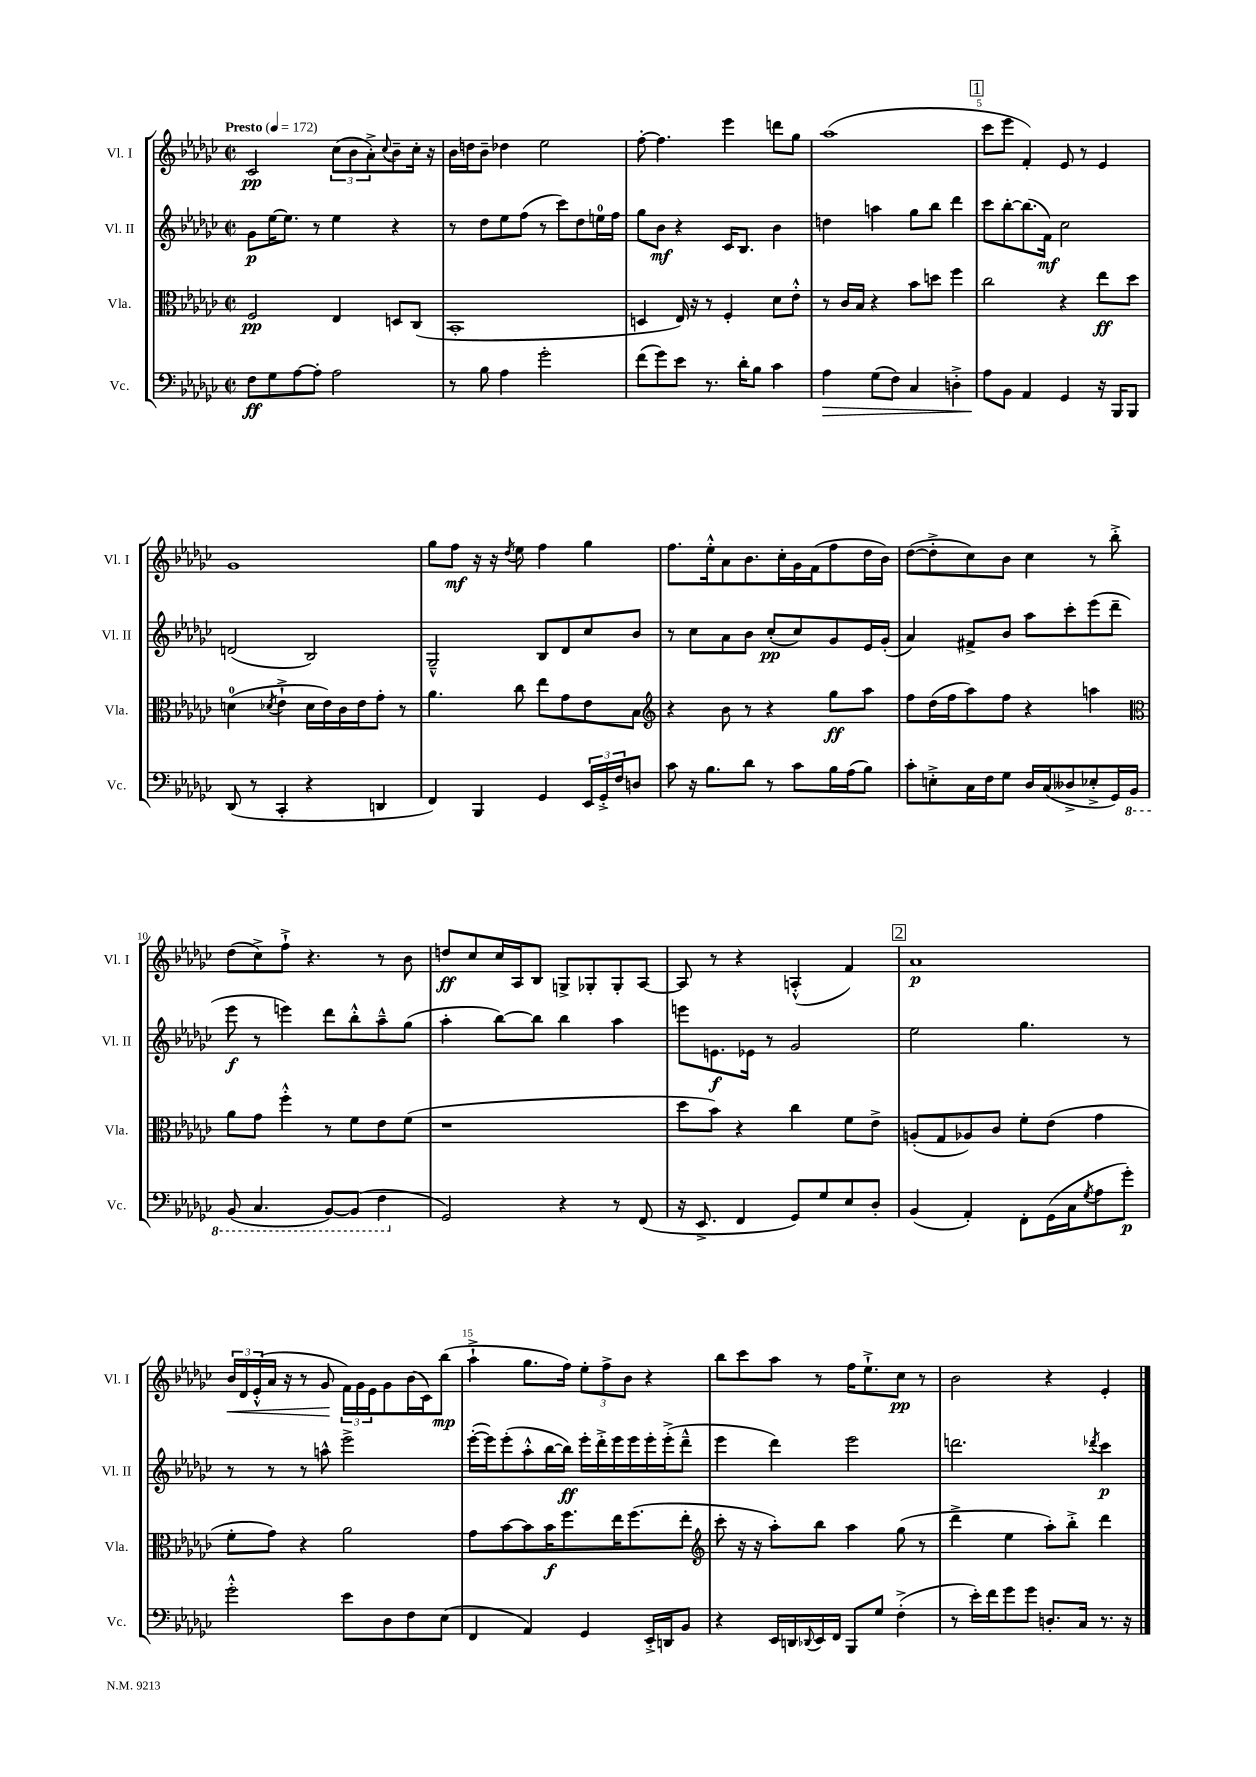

**kern	**kern	**kern	**kern
*staff4	*staff3	*staff2	*staff1
*clefF4	*clefC3	*clefG2	*clefG2
*k[b-e-a-d-g-c-]	*k[b-e-a-d-g-c-]	*k[b-e-a-d-g-c-]	*k[b-e-a-d-g-c-]
*M2/2	*M2/2	*M2/2	*M2/2
*met(c|)	*met(c|)	*met(c|)	*met(c|)
*MM172	*MM172	*MM172	*MM172
8F	2F	8g-	2c-
8G-	.	[16ee-	.
.	.	8.ee-]	.
[8A-	.	.	.
8A-']	.	8r	.
2A-	4E-	4ee-	(12cc-
.	.	.	12b-
.	.	.	12a-'^)
.	.	.	8qqcc-
.	8D	4r	8b-~
.	(8C-	.	16cc-'
.	.	.	16r
=	=	=	=
8r	1BB-'	8r	16b-
.	.	.	16dd
8B-	.	8dd-	8b-~
4A-	.	8ee-	4dd-
.	.	(8ff	.
2g-'	.	8r	2ee-
.	.	8ccc-)	.
.	.	8dd-	.
.	.	16ee	.
.	.	16ff	.
=	=	=	=
(8f	4D	8gg-	[8ff'
8g-)	.	8b-	4.ff]
8e-	16E-)	4r	.
.	16r	.	.
8.r	8r	.	.
.	4F'	16c-	4eee-
16d-'	.	8.B-	.
8B-	.	.	.
4c-	8d-	4b-	8ddd
.	8e-'^^	.	8gg-
=	=	=	=
4A-	8r	4dd	(1aa-
.	16c-	.	.
.	16B-	.	.
(8G-	4r	4aa	.
8F)	.	.	.
4C-	8b-	8gg-	.
.	8dd	8bb-	.
4D'^	4ff	4ddd-	.
=	=	=	=
8A-	2cc-	8ccc-	8ccc-
8BB-	.	[8bb-'	8eee-
4AA-	.	(8.bb-]	4f')
.	.	16f)	.
4GG-	4r	2cc-	8e-
.	.	.	8r
16r	8ee-	.	4e-
16BBB-	.	.	.
8BBB-	8dd-	.	.
=	=	=	=
(8DD-	(4d	(2d	1g-
8r	.	.	.
.	8qd-	.	.
4CC-'	4e-`^	.	.
4r	16d-	2B-)	.
.	16e-)	.	.
.	16c-	.	.
.	16e-	.	.
4DD	8g-'	.	.
.	8r	.	.
=	=	=	=
4FF)	4.a-	2G-~^^	8gg-
.	.	.	8ff
4BBB-	.	.	16r
.	.	.	16r
.	.	.	8qdd-
.	8cc-	.	8ee-
4GG-	8ee-	8B-	4ff
.	8g-	8d-	.
24EE-	8e-	8cc-	4gg-
24GG-'^	.	.	.
24F	.	.	.
8D	8B-	8b-	.
=	=	=	=
*	*clefG2	*	*
8c-	4r	8r	8.ff
16r	.	8cc-	.
8.B-	.	.	16ee-'^^
.	8b-	8a-	8a-
8d-	8r	8b-	8.b-
8r	4r	(8cc-'	.
.	.	.	16cc-'
8c-	.	8cc-)	16g-
.	.	.	(16f
16B-	8gg-	8g-	8ff
(16A-	.	.	.
8B-)	8aa-	16e-	16dd-
.	.	(16g-'	16b-)
=	=	=	=
8c-'	8ff	4a-)	([8dd-
8E'^	(16dd-	.	8dd-'^]
.	16ff	.	.
16C-	8aa-)	8f#^	8cc-)
16F	.	.	.
8G-	8ff	8b-	8b-
16D-	4r	8aa-	4cc-
(16C-	.	.	.
8D--^	.	8ccc-'	.
8E-'^	4aa	(8eee-	8r
16GG-)	.	8ddd-~	8bb-'^
16BBB-	.	.	.
=	=	=	=
*	*clefC3	*	*
(8BBB-	8a-	8eee-	(8dd-
4.CC-	8g-	8r	8cc-^)
.	4ff'^^	4eee)	8ff`^
.	.	.	4.r
[8BBB-)	8r	8ddd-	.
(8BBB-]	8f	8bb-'^^	.
4FF	8e-	8aa-~^^	8r
.	(8f	(8gg-	8b-
=	=	=	=
2GG-)	1r	4aa-'	8dd
.	.	.	8cc-
.	.	[8bb-)	16cc-
.	.	.	16A-
.	.	8bb-]	8B-
4r	.	4bb-	8G^
.	.	.	8G-'
8r	.	4aa-	8G-'
(8FF	.	.	[8A-
=	=	=	=
16r	8dd-	8eee	8A-]
8.EE-^	.	.	.
.	8b-)	8.e	8r
4FF	4r	.	4r
.	.	16e-	.
.	.	8r	.
8GG-)	4cc-	2g-	(4A'^^
8G-	.	.	.
8E-	8f	.	4f)
8D-'	8e-^	.	.
=	=	=	=
(4BB-	(8A'	2ee-	1a-
.	8G-	.	.
4AA-')	8A-)	.	.
.	8c-	.	.
8FF'	8f'	4.gg-	.
(16GG-	(8e-	.	.
16C-	.	.	.
8qG-	.	.	.
8A-	4g-	.	.
8g-')	.	8r	.
=	=	=	=
2g-'^^	8f'	8r	24b-
.	.	.	24d-
.	.	.	(24e-'^^
.	8g-)	8r	16a-
.	.	.	16r
.	4r	8r	8r
.	.	8aa^^	8g-
8e-	2a-	2eee-^	24f)
.	.	.	24g-
.	.	.	24e-
8D-	.	.	8g-
8F	.	.	(16b-
.	.	.	16c-)
(8E-	.	.	(8bb-
=	=	=	=
4FF	8g-	([16eee-'	4aa-`^
.	.	16eee-])	.
.	[8b-	(8eee-'	.
4AA-)	8b-]	8aa-'^^	8.gg-
.	16b-	[16bb-	.
.	8.ff	16bb-])	16ff)
4GG-	.	16eee-'	12ee-'
.	.	16ddd-'^	.
.	.	.	12ff^
.	16ee-	16eee-	.
.	.	.	12b-
.	(8.ff	16eee-	.
16EE-'^	.	16eee-'	4r
16DD	.	(16eee-'^	.
8BB-	8ee-'	8ddd-~^^	.
=	=	=	=
*	*clefG2	*	*
4r	8ccc-'	4eee-	8bb-
.	16r	.	8ccc-
.	16r	.	.
16EE-	8aa-')	4ddd-)	8aa-
16DD	.	.	.
8qqDD-	.	.	.
16EE-	8bb-	.	8r
16FF	.	.	.
8BBB-	4aa-	2eee-	16ff
.	.	.	8.ee-`^
8G-	.	.	.
(4F'^	(8gg-	.	8cc-
.	8r	.	8r
=	=	=	=
8r	4ddd-^	2.ddd	2b-
16e-')	.	.	.
16f	.	.	.
8g-	4ee-	.	.
8g-	.	.	.
8.D'	8aa-')	.	4r
.	8bb-'^	.	.
16C-	.	.	.
.	.	8qddd-	.
8.r	4ddd-	4ccc-	4e-'
16r	.	.	.
==	==	==	==
*-	*-	*-	*-
